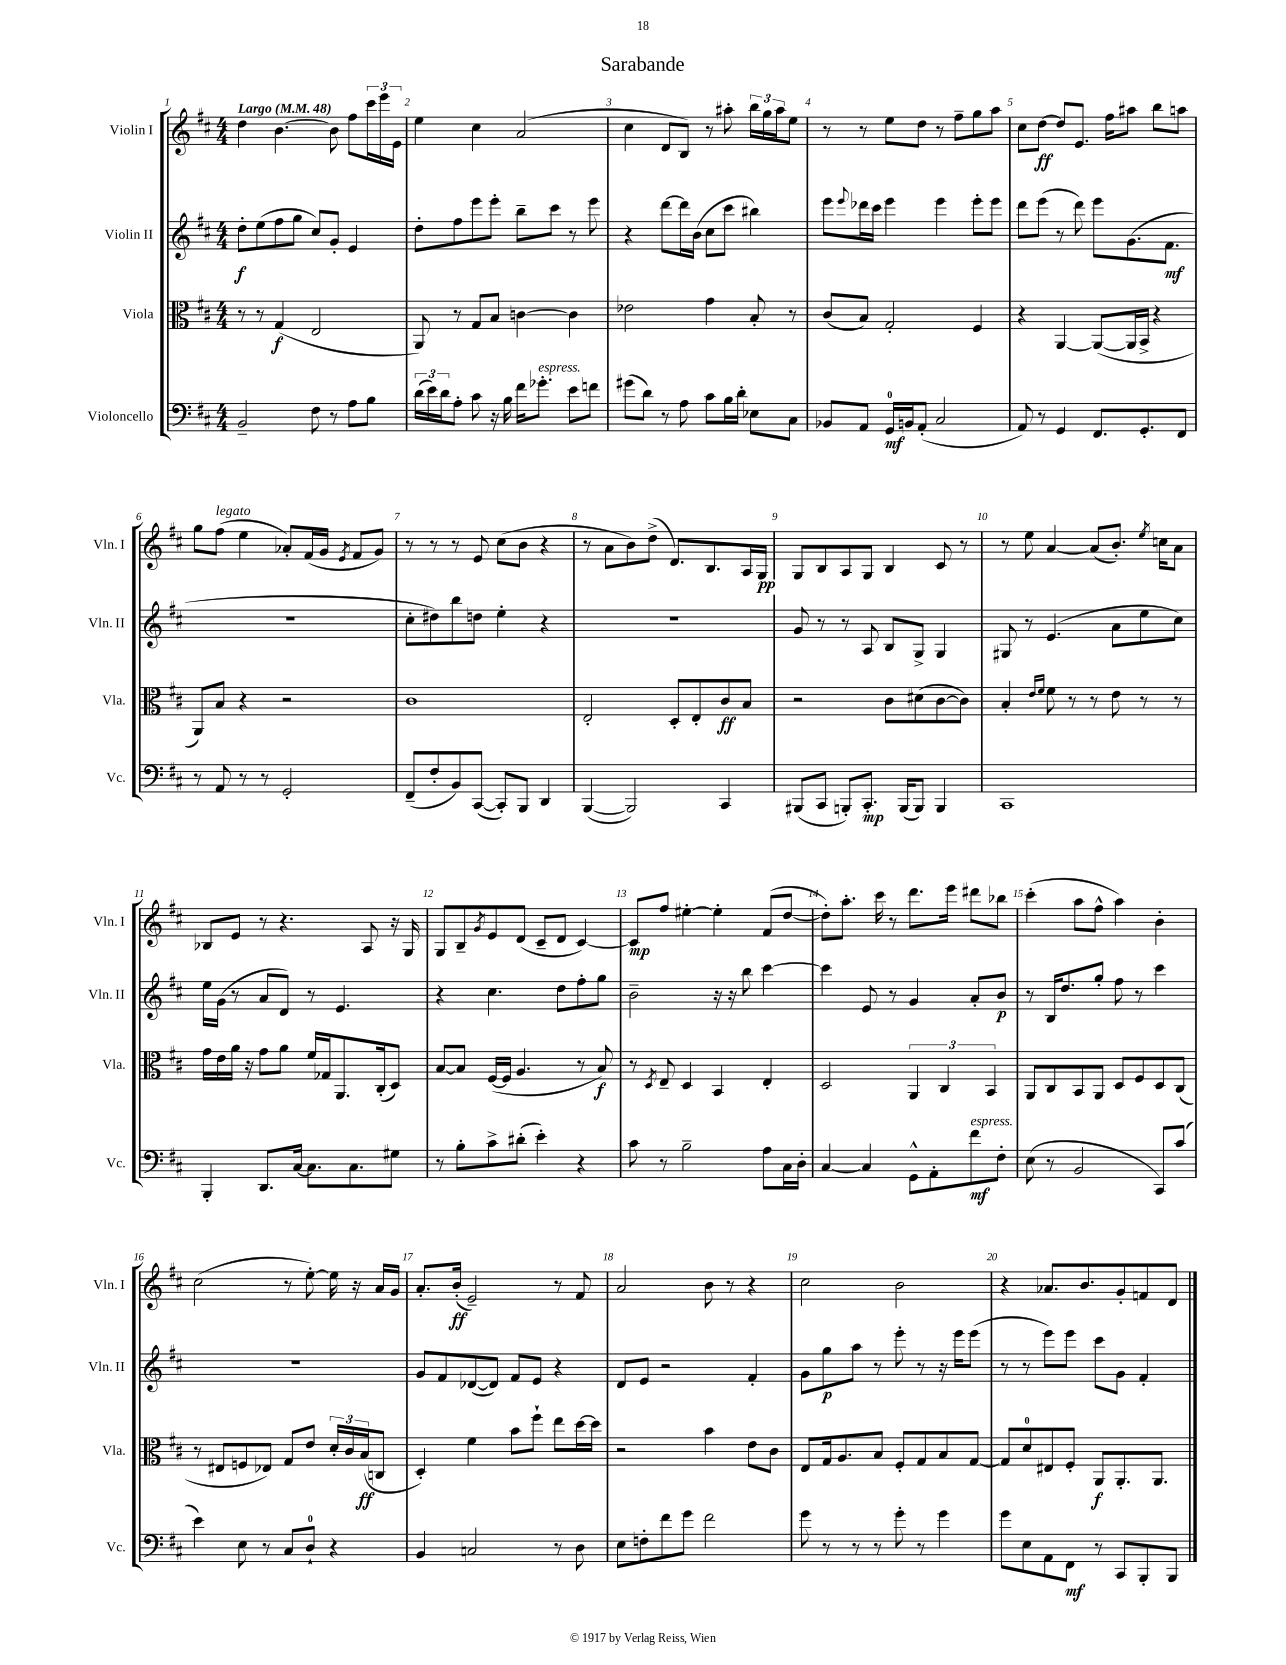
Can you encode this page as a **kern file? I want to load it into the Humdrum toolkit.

**kern	**kern	**kern	**kern
*staff4	*staff3	*staff2	*staff1
*clefF4	*clefC3	*clefG2	*clefG2
*k[f#c#]	*k[f#c#]	*k[f#c#]	*k[f#c#]
*M4/4	*M4/4	*M4/4	*M4/4
*MM48	*MM48	*MM48	*MM48
2BB~	8r	8dd'	4dd
.	8r	(8ee	.
.	(4G	8ff#	[4.b
.	.	8gg	.
8F#	2E	8cc#)	.
8r	.	8g'	8b]
8A	.	4e	8ff#
8B	.	.	24ccc#
.	.	.	24eee
.	.	.	24e
=	=	=	=
(24d	8AA)	8dd'	4ee
24e)	.	.	.
24d	.	.	.
8A'	8r	8ff#	.
8c#	8G	8eee	4cc#
16r	8B	8eee'	.
16B	.	.	.
16f#	[4c	8bb~	(2a
8.g-'	.	.	.
.	.	8ccc#	.
8e	4c]	8r	.
8f	.	8eee	.
=	=	=	=
(8g#	2e-	4r	4cc#
8d)	.	.	.
8r	.	[8ddd	8d
8A	.	16ddd]	8B)
.	.	(16b	.
8c#	4g	8cc#	8r
16B	.	8ccc#	8aa#'
16d'	.	.	.
8E-	8B'	4bb#)	24bb
.	.	.	24gg
.	.	.	24aa#
8C#	8r	.	8ee
=	=	=	=
8BB-	(8c#	8eee	8r
.	.	8qqeee	.
8AA	8B)	16ddd-	8r
.	.	16ccc#	.
16GG	2G'	4eee	8ee
16BB	.	.	.
(8AA'	.	.	8dd
2C#	.	4eee	8r
.	.	.	8ff#~
.	4F#	8eee'	8gg
.	.	8eee	8aa
=	=	=	=
8AA)	4r	8ddd	8cc#
8r	.	(8eee	[8dd
4GG	[4AA	8r	8dd]
.	.	8ddd)	8.e
8.FF#	(8AA_	8eee	.
.	.	.	16ff#
.	16AA]	(8.g	8aa#
8.GG'	16BB^	.	.
.	4r	.	8bb
.	.	8.f#	.
8FF#	.	.	8aa
=	=	=	=
8r	8AA)	1r	8gg
8AA	8B	.	(8ff#
8r	4r	.	4ee
8r	.	.	.
2GG'	2r	.	8a-')
.	.	.	(16f#
.	.	.	16g
.	.	.	8qe
.	.	.	8f#
.	.	.	8g)
=	=	=	=
(8FF#~	1c#	8cc#'	8r
8F#'	.	8dd#)	8r
8BB)	.	8bb	8r
([8CC#	.	8dd	8e
8CC#'])	.	4ee'	(8cc#
8BBB	.	.	8b
4DD	.	4r	4r
=	=	=	=
([4BBB	2E'	1r	8r
.	.	.	8a
2BBB])	.	.	8b)
.	.	.	(8dd^
.	8D'	.	8.d)
.	8E'	.	.
.	.	.	8.B
4CC#	8c#	.	.
.	8B	.	16A
.	.	.	16G
=	=	=	=
(8BBB#	2r	8g	8G
8CC#	.	8r	8B
8BBB')	.	8r	8A
8.CC#'	.	8A	8G
.	8c#	8B	4B
(16BBB	.	.	.
8BBB)	(8d#	8G^	.
4BBB	[8c#	4G	8c#
.	8c#])	.	8r
=	=	=	=
1CC#	4B'	8G#	8r
.	.	8r	8ee
.	16qqe	.	.
.	16qqf#	.	.
.	8f#	(4.e	[4a
.	8r	.	.
.	8r	.	(8a]
.	8e	8a	8.b')
.	8r	8ee	.
.	.	.	8qee
.	.	.	16cc
.	8r	8cc#)	8a
=	=	=	=
4BBB'	16g	16ee	8B-
.	16e	(16g	.
.	16a	8r	8e
.	16r	.	.
8.DD	8g	8a	8r
.	8a	8d)	4.r
[16C#	.	.	.
8.C#]	16f#	8r	.
.	16G-	.	.
.	8.AA	4.e	.
8.C#	.	.	.
.	.	.	8A
.	(16C#'	.	.
8G#	8D)	.	16r
.	.	.	16G
=	=	=	=
8r	[8B	4r	8G
8B'	8B]	.	8B~
.	.	.	8qg
8c#^	([16F#	4.cc#	8e
.	16F#]	.	.
(8d#'	4.A	.	(8d
4e')	.	.	8c#~
.	.	8dd	8d
4r	8r	8ff#'	[4c#)
.	8B)	8gg	.
=	=	=	=
8c#	8r	2b~	8c#]
.	8qD	.	.
8r	8E~	.	8ff#
2B~	4D	.	[4ee#'
.	4BB	16r	4ee#']
.	.	16r	.
.	.	8bb	.
8A	4E'	[4ccc#	(8f#
16C#	.	.	[8dd
16D'	.	.	.
=	=	=	=
[4C#	2D	4ccc#]	8dd'])
.	.	.	8.aa'
4C#]	.	8e	.
.	.	.	16ccc#
.	.	8r	8r
8GG^^	6AA	4g	8.ddd
8AA'	.	.	.
.	6C#	.	.
.	.	.	16eee
8f#	.	8a'	8ddd#
.	6BB	.	.
8F#'	.	8b	8bb-
=	=	=	=
(8E	8AA	8r	(4ccc#'
8r	8C#	16B	.
.	.	8.dd	.
2BB	8BB	.	8aa
.	8AA	8gg'	8ff#^^
.	8D	8ff#	4aa)
.	8F#	8r	.
8CC#)	8D	4ccc#	4b'
(8c#	(8C#	.	.
=	=	=	=
4e)	8r	1r	(2cc#
.	8E#	.	.
8E	8F	.	.
8r	8E-)	.	.
8C#	8G	.	8r
8D`	8e	.	[8ee')
4r	24d'	.	16ee]
.	24c#	.	.
.	.	.	16r
.	(24B	.	.
.	8C	.	16a
.	.	.	16g
=	=	=	=
4BB	4D')	8g	8.a'
.	.	8f#	.
.	.	.	(16b'
2C	4f#	([8d-	2e~)
.	.	8d-])	.
.	8b	8f#	.
.	8ff#`	8e	.
8r	8ee	4r	8r
8D	[16dd	.	8f#
.	16dd]	.	.
=	=	=	=
8E	2r	8d	2a
8F'	.	8e	.
8f#	.	2r	.
8g	.	.	.
2f#	4b	.	8b
.	.	.	8r
.	8e	4f#'	4r
.	8c#	.	.
=	=	=	=
8g	8E	8g	2cc#
8r	16G	8gg	.
.	8.A	.	.
8r	.	8aa	.
8r	8B	8r	.
8g'	8F#'	8eee'	2b
8r	8G	8r	.
4g	8B	16r	.
.	.	16eee	.
.	[8G	(8eee	.
=	=	=	=
8g	8G]	8r	4r
8E	8d	8r	.
8AA	8E#	8eee)	8.a-
8FF#	8F#'	8eee	.
.	.	.	8.b
8r	8AA	8ccc#	.
8CC#	8.AA'	8g	8g'
8BBB'	.	4f#'	8f
.	8.AA	.	.
8BBB	.	.	8d
==	==	==	==
*-	*-	*-	*-
